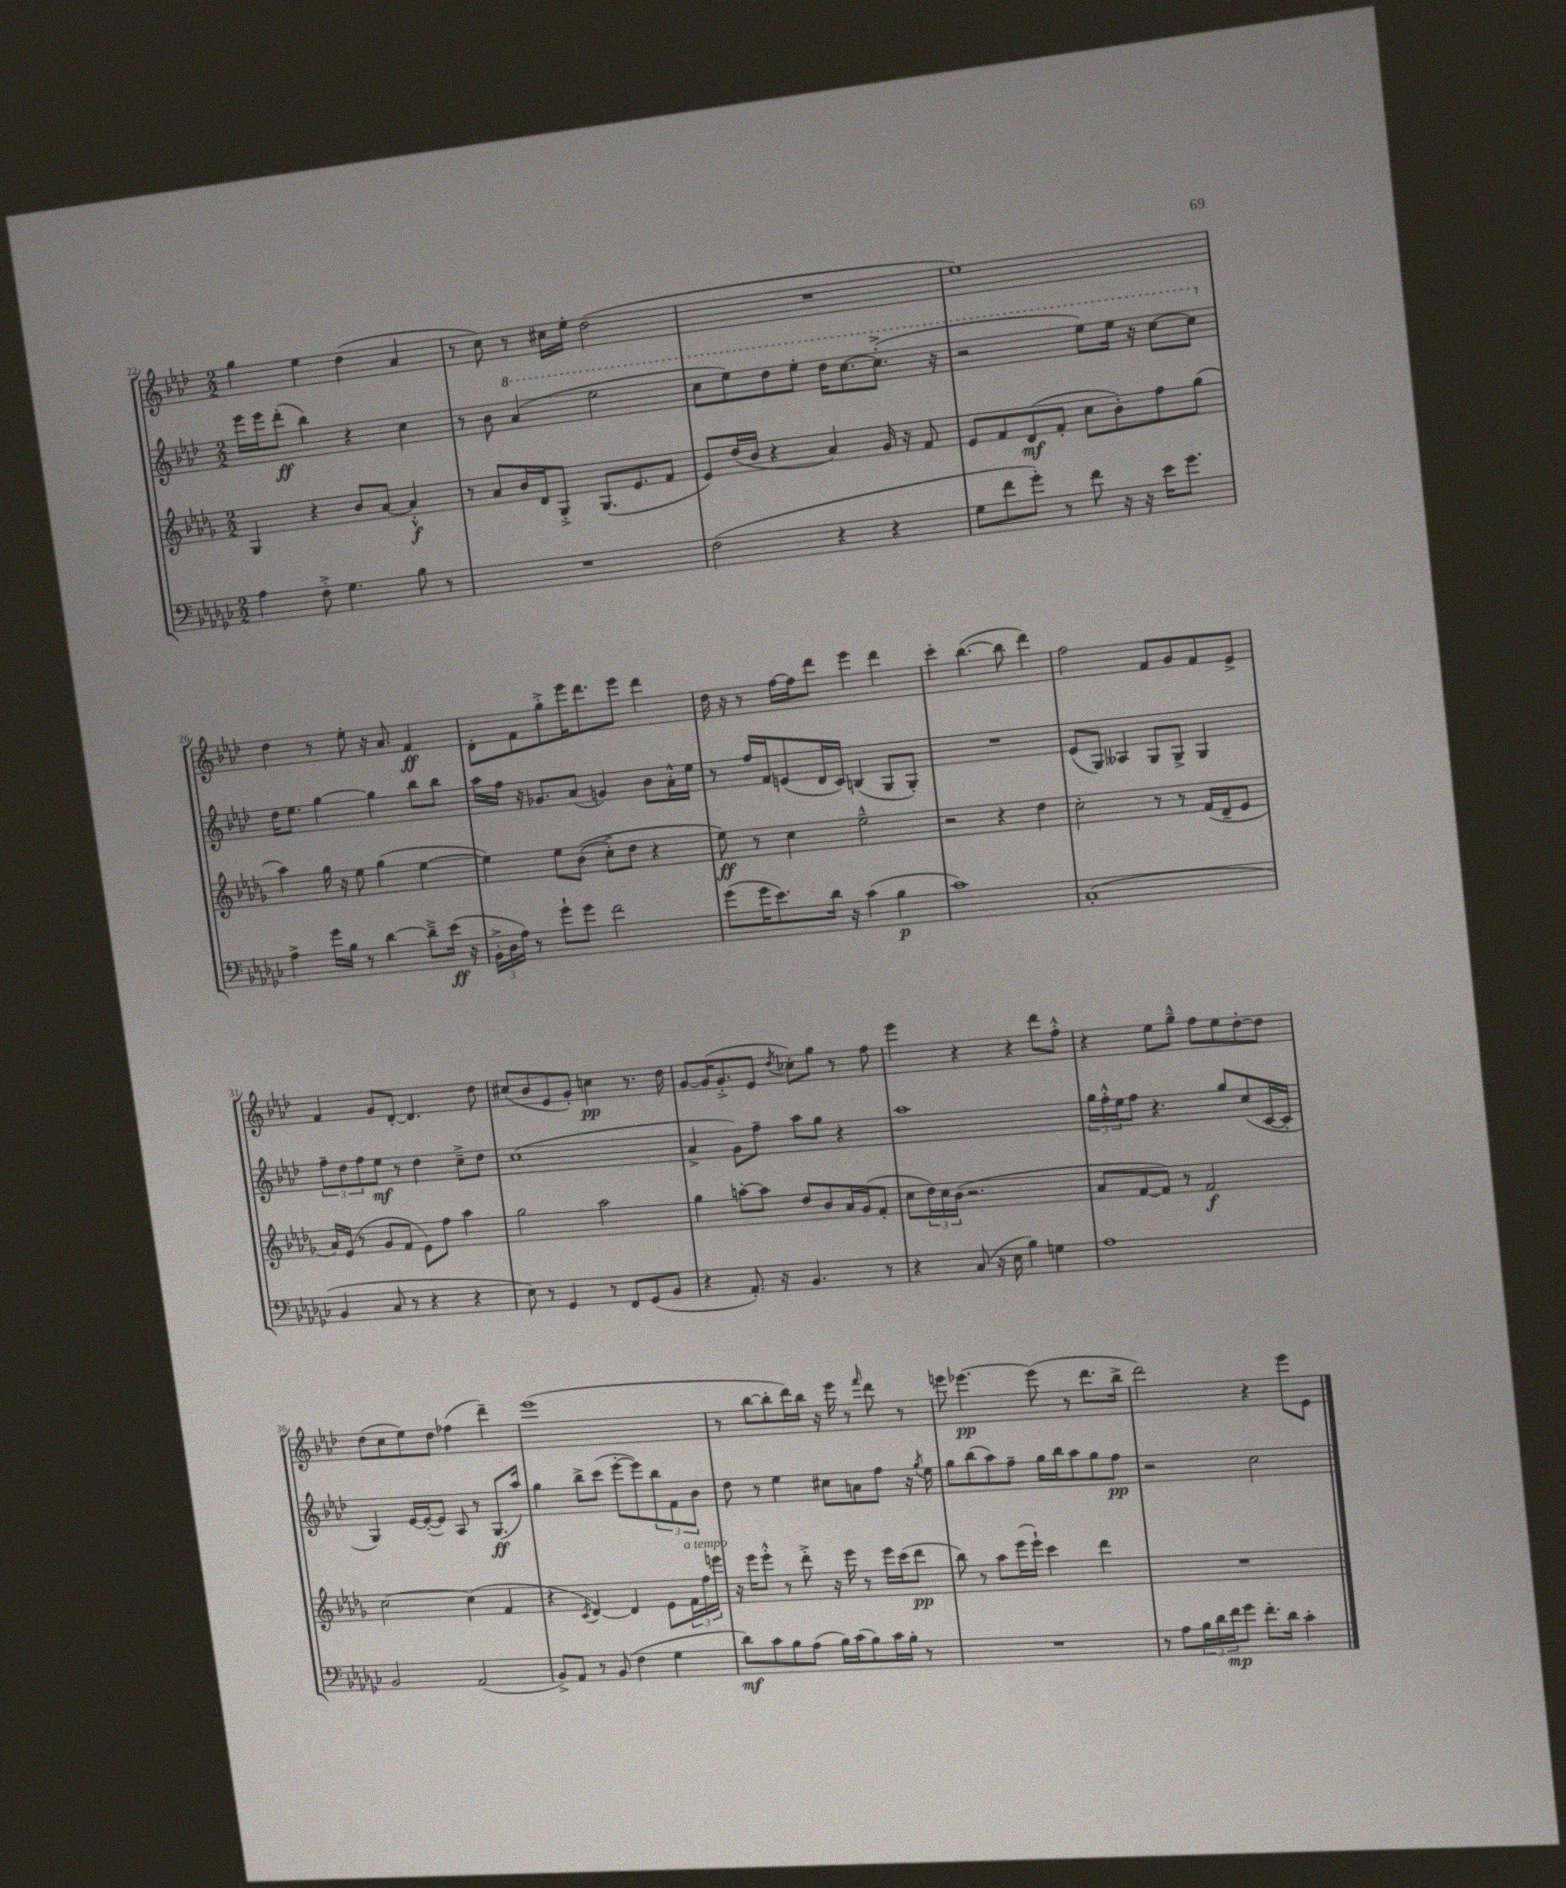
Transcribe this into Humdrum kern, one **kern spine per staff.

**kern	**dynam	**kern	**dynam	**kern	**dynam	**kern	**dynam
*part4	*part4	*part3	*part3	*part2	*part2	*part1	*part1
*staff4	*staff4	*staff3	*staff3	*staff2	*staff2	*staff1	*staff1
*clefF4	*	*clefG2	*	*clefG2	*	*clefG2	*
*k[b-e-a-d-g-c-]	*	*k[b-e-a-d-g-]	*	*k[b-e-a-d-]	*	*k[b-e-a-d-]	*
*M2/2	*	*M2/2	*	*M2/2	*	*M2/2	*
=22	=22	=22	=22	=22	=22	=22	=22
4A-\	.	4G-/	.	16eee-\LL	.	4gg\	.
.	.	.	.	16eee-\J	.	.	.
.	.	.	.	(8ddd-'\J	ff	.	.
8F'^\	.	4r	.	4bb-\)	.	4ee-\	.
4.G-\	.	.	.	.	.	.	.
.	.	8b-/L	.	4r	.	(4dd-\	.
.	.	[8a-/J	.	.	.	.	.
8B-\	.	4a-'^^/]	f	4cc\	.	4a-/	.
8r	.	.	.	.	.	.	.
=23	=23	=23	=23	=23	=23	=23	=23
1r	.	8r	.	8r	.	8r	.
.	.	8a-/L	.	8b-\	.	8cc\)	.
*	*	*	*	*8va	*	*	*
.	.	16b-/L	.	(4aa-/	.	8r	.
.	.	16d-/J	.	.	.	.	.
.	.	8G-'^/J	.	.	.	16cc#X\LL	.
.	.	.	.	.	.	16ee-'\JJ	.
.	.	(8.G-/L	.	2eee-\	.	(2dd-\	.
.	.	8.e-/	.	.	.	.	.
.	.	8f/J	.	.	.	.	.
=24	=24	=24	=24	=24	=24	=24	=24
(2F\	.	8e-/L)	.	8ccc\L	.	1r	.
.	.	(16dd-/L	.	8eee-\)	.	.	.
.	.	16b-/JJ	.	.	.	.	.
.	.	4r	.	8ddd-\	.	.	.
.	.	.	.	8eee-'\J	.	.	.
4r	.	4a-/)	.	16ddd-\KL	.	.	.
.	.	.	.	[8.ccc\	.	.	.
4r	.	16g-/	.	(8.ccc'^\J]	.	.	.
.	.	16r	.	.	.	.	.
.	.	8f/	.	.	.	.	.
.	.	.	.	16r	.	.	.
=25	=25	=25	=25	=25	=25	=25	=25
8G-\L	.	8e-/L	.	2r	.	1ee-)	.
8f\	.	8f/	.	.	.	.	.
8g-'\J)	.	(8d-/	mf	.	.	.	.
8r	.	8f'/J	.	.	.	.	.
8f\	.	8cc\L	.	8eee-\L)	.	.	.
16r	.	8b-'\)	.	16eee-\Jk	.	.	.
16r	.	.	.	16r	.	.	.
16e-\KL	.	8ff\	.	[8ccc\L	.	.	.
8.g-\J	.	.	.	.	.	.	.
.	.	(8gg-\J	.	8ccc\J]	.	.	.
!!LO:LB:g=z
=26	=26	=26	=26	=26	=26	=26	=26
*	*	*	*	*X8va	*	*	*
4A-^\	.	4aa-\)	.	16dd-\KL	.	4dd-\	.
.	.	.	.	8.ee-\J	.	.	.
16g-\LL	.	16gg-\	.	[4gg\	.	8r	.
16B-\JJ	.	16r	.	.	.	.	.
8r	.	8ee-\	.	.	.	8ee-'\	.
[4d-\	.	(4gg-\	.	4gg\]	.	16r	.
.	.	.	.	.	.	8.a-/	.
8d-~^\L]	.	[4ee-\	.	8bb-\L	.	4f/	ff
(16e-\Jk	ff	.	.	8bb-\J	.	.	.
16r	.	.	.	.	.	.	.
=27	=27	=27	=27	=27	=27	=27	=27
24BB-'^\LL	.	4ee-\])	.	16aa-\LL	.	8d-'\L	.
24D-\	.	.	.	.	.	.	.
.	.	.	.	16ff\JJ	.	.	.
24A-\JJ)	.	.	.	.	.	.	.
8r	.	.	.	16r	.	8f\	.
.	.	.	.	8.g-X/L	.	.	.
8g-`\L	.	8ee-\L	.	.	.	8gg'^\	.
8g-\J	.	((8b-\J	.	(8a-/J	.	16eee-\K	.
.	.	.	.	.	.	8.ddd-\	.
2f\	.	8cc'^\L)	.	4gn/)	.	.	.
.	.	8dd-\J	.	.	.	8eee-\J	.
.	.	4r	.	8b-\L	.	4ddd-\	.
.	.	.	.	16a-'^^\L	.	.	.
.	.	.	.	16ee-\JJ	.	.	.
=28	=28	=28	=28	=28	=28	=28	=28
(8g-\L	.	8ee-\)	ff	8r	.	16dd-\	.
.	.	.	.	.	.	16r	.
16g-\K	.	8r	.	16ff/LL	.	8r	.
8.e-\)	.	.	.	16f/J	.	.	.
.	.	4cc\	.	(8en/	.	[16ff\LL	.
.	.	.	.	.	.	16ff\J]	.
16d-\Jk	.	.	.	16d-/L	.	8ddd-\J	.
16r	.	.	.	16c/JJ)	.	.	.
(4c-\	.	2ee-~^^\	.	(4Bn/	.	4eee-\	.
4B-\	p	.	.	8G/L	.	4ddd-\	.
.	.	.	.	8G'/J)	.	.	.
=29	=29	=29	=29	=29	=29	=29	=29
1c-)	.	2r	.	1r	.	4ccc'\	.
.	.	.	.	.	.	([4.bb-\	.
.	.	4r	.	.	.	.	.
.	.	.	.	.	.	8bb-\]	.
.	.	4dd-\	.	.	.	4ddd-\)	.
=30	=30	=30	=30	=30	=30	=30	=30
(1C-'	.	2cc'\	.	(8e-/L	.	2ff\	.
.	.	.	.	8G/J)	.	.	.
.	.	.	.	4A--X/	.	.	.
.	.	8r	.	8G/L	.	8f/L	.
.	.	8r	.	8G^/J	.	8g/	.
.	.	(16f/LL	.	4G/	.	8f/	.
.	.	16d-~/J	.	.	.	.	.
.	.	8e-/J	.	.	.	8e-^/J	.
!!LO:LB:g=z
=31	=31	=31	=31	=31	=31	=31	=31
4BB-/	.	16a-/LL)	.	12ff~\L	.	4f/	.
.	.	(16e-/JJ	.	.	.	.	.
.	.	.	.	12dd-\	.	.	.
.	.	8r	.	.	.	.	.
.	.	.	.	12ff\	.	.	.
8C-/	.	8g-/L	.	8ee-\J	mf	8g/L	.
8r	.	8f/J	.	8r	.	[8d-'/J	.
4r	.	8e-\L)	.	4dd-\	.	4.d-/]	.
.	.	8ff\J	.	.	.	.	.
4r	.	4aa-\	.	8cc~^\L	.	.	.
.	.	.	.	8dd-\J	.	8dd-\	.
=32	=32	=32	=32	=32	=32	=32	=32
8E-\)	.	2gg-\	.	(1cc	.	(8cc#X/L	.
8r	.	.	.	.	.	8b-/	.
4GG-/	.	.	.	.	.	8e-/	.
.	.	.	.	.	.	8g'/J)	.
8r	.	2aa-\	.	.	.	4ccn\	pp
8FF/L	.	.	.	.	.	.	.
(8GG-/	.	.	.	.	.	8.r	.
8BB-/J	.	.	.	.	.	.	.
.	.	.	.	.	.	16dd-\	.
=33	=33	=33	=33	=33	=33	=33	=33
4r	.	4gg-\	.	4a-^/	.	[8g/L	.
.	.	.	.	.	.	(16g/K]	.
.	.	.	.	.	.	8.g'^/	.
8.AA-'/)	.	[8aan'\L	.	8g\L)	.	.	.
.	.	8aa\J]	.	8ff~\J	.	8e-/J	.
16r	.	.	.	.	.	.	.
.	.	.	.	.	.	8qdd-/	.
4.BB-/	.	8dd-/L	.	8aa-\L	.	8cc-X'\L)	.
.	.	8b-/	.	8gg\J	.	8gg\J	.
.	.	16a-/L	.	4r	.	8r	.
.	.	(16g-/J	.	.	.	.	.
8r	.	8f'/J	.	.	.	8ff\	.
=34	=34	=34	=34	=34	=34	=34	=34
4r	.	8cc\L	.	1aa-	.	4eee-\	.
.	.	24dd-\L)	.	.	.	.	.
.	.	24cc\	.	.	.	.	.
.	.	(24b-\JJ	.	.	.	.	.
(8C-/	.	2.r	.	.	.	4r	.
16r	.	.	.	.	.	.	.
16E-\	.	.	.	.	.	.	.
4B-\)	.	.	.	.	.	4r	.
4Gn\	.	.	.	.	.	8ddd-\L	.
.	.	.	.	.	.	8ff'^^\J	.
=35	=35	=35	=35	=35	=35	=35	=35
1A-	.	8a-/L	.	24gg\LL	.	4r	.
.	.	.	.	24ff'^^\	.	.	.
.	.	.	.	24ee-\J	.	.	.
.	.	[8f/	.	8ff\J	.	.	.
.	.	8f/J])	.	4.r	.	8ee-\L	.
.	.	8r	.	.	.	8gg~^^\J	.
.	.	2f/	f	.	.	8ff\L	.
.	.	.	.	8gg/L	.	8ee-\	.
.	.	.	.	(8cc/	.	[8dd-'\	.
.	.	.	.	[16c/L	.	8dd-\J]	.
.	.	.	.	16c'/JJ]	.	.	.
!!LO:LB:g=z
=36	=36	=36	=36	=36	=36	=36	=36
2BB-/	.	[2cc\	.	4G/)	.	(8dd-\L	.
.	.	.	.	.	.	8cc\	.
.	.	.	.	[16e-/LL	.	8ee-\)	.
.	.	.	.	(16e-'/J_	.	.	.
.	.	.	.	8e-/J])	.	8dd-\J	.
(2AA-/	.	(4cc\]	.	8A-/	.	(4ff-X\	.
.	.	.	.	8r	.	.	.
.	.	4f/	.	(8.G/L	ff	4ddd-~\)	.
.	.	.	.	16aa-/Jk)	.	.	.
=37	=37	=37	=37	=37	=37	=37	=37
8BB-^/L)	.	4r	.	4gg\	.	(1eee-	.
8AA-/J	.	.	.	.	.	.	.
.	.	8qc/	.	.	.	.	.
8r	.	[4d-/)	.	8bb-^\L	.	.	.
(8BB-/	.	.	.	(8ccc\J	.	.	.
4F\	.	4d-/]	.	[8eee-'\L	.	.	.
.	.	.	.	8eee-\])	.	.	.
4G-\	.	8e-\L	.	12bb-\	.	.	.
.	.	.	.	12f\	.	.	.
!	!	!LO:TX:a:i:t=a tempo	!	!	!	!	!
.	.	24f\L	.	.	.	.	.
.	.	24ff\	.	12b-\J	.	.	.
.	.	24eeen\JJ	.	.	.	.	.
=38	=38	=38	=38	=38	=38	=38	=38
8d-\L)	mf	16r	.	8dd-\	.	8r	.
.	.	16eee-\KL	.	.	.	.	.
8c-\	.	8eee-'^^\J	.	8r	.	[8bb-\L	.
8B-\	.	8r	.	4ee-\	.	8bb-'\]	.
(8A-\J	.	8ddd-'^\	.	.	.	16ddd-\L)	.
.	.	.	.	.	.	16bb-\JJ	.
16B-\LL)	.	16r	.	8cc#X\L	.	16r	.
(16c-\J	.	16eee-\	.	.	.	16eee-\	.
8B-\)	.	8r	.	8an\	.	8r	.
.	.	.	.	.	.	16qqfff/	.
16c-\L	.	16eee-\LL	.	8ff\J	.	8ddd-\	.
16B-'\JJ	.	(16ccc\J	.	.	.	.	.
8r	.	8ddd-\J	pp	16r	.	8r	.
.	.	.	.	8qgg/	.	.	.
.	.	.	.	16ee-\	.	.	.
=39	=39	=39	=39	=39	=39	=39	=39
1r	.	8bb-\)	.	8gg\L	.	8eeen\	.
.	.	8r	.	(8bb-\	.	[4.eee-X\	pp
.	.	8aa-\L	.	8aa-\)	.	.	.
.	.	(16eee-\L	.	8ff~\J	.	.	.
.	.	16eee-`\JJ)	.	.	.	.	.
.	.	4ccc\	.	16gg\LL	.	(8eee-\]	.
.	.	.	.	16bb-\J	.	.	.
.	.	.	.	8aa-\	.	8r	.
.	.	4ddd-\	.	8gg\	.	8.ddd-\L	.
.	.	.	.	8ff\J	pp	.	.
.	.	.	.	.	.	16bb-^\Jk	.
=40	=40	=40	=40	=40	=40	=40	=40
8r	.	1r	.	2r	.	2ddd-\)	.
8A-\L	.	.	.	.	.	.	.
24B-\L	.	.	.	.	.	.	.
24d-\	.	.	.	.	.	.	.
24f\J	mp	.	.	.	.	.	.
8g-\J	.	.	.	.	.	.	.
8.f'\L	.	.	.	2cc\	.	4r	.
16d-\Jk	.	.	.	.	.	.	.
4c-'\	.	.	.	.	.	8eee-\L	.
.	.	.	.	.	.	8e-\J	.
==	==	==	==	==	==	==	==
*-	*-	*-	*-	*-	*-	*-	*-
